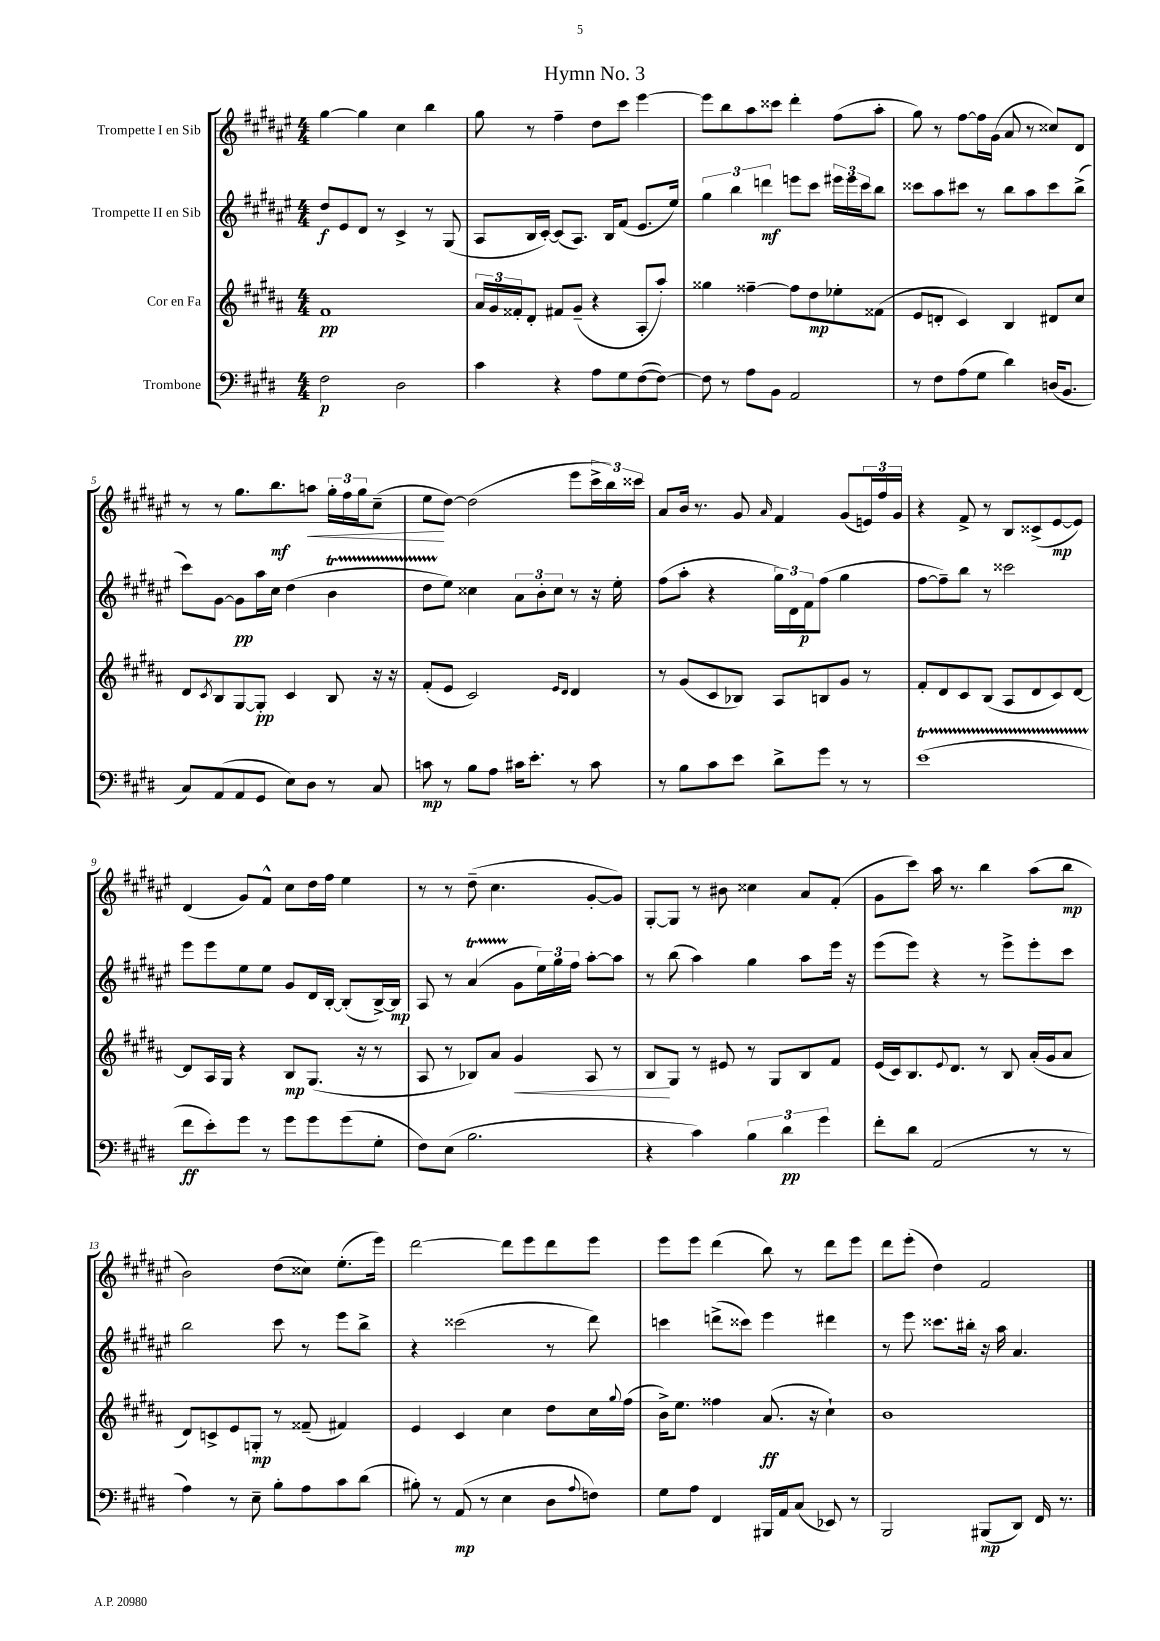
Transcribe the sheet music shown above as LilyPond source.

\header { title = "Hymn No. 3" }
<<
\new StaffGroup <<
\new Staff = "s0" \with { instrumentName = "Trompette I en Sib" } {
    \clef treble \key fis \major \numericTimeSignature \time 4/4
    gis''4~ gis''4 cis''4 b''4 |
    gis''8 r8 fis''4-- dis''8 cis'''8 eis'''4~ |
    eis'''8 b''8 ais''8 cisis'''8 dis'''4-. fis''8( ais''8-. |
    gis''8) r8 fis''8~ fis''16 gis'16( ais'8 r8 cisis''8) dis'8 |
    r8 r8 gis''8. b''8.\mf a''8\< \tuplet 3/2 { gis''16-. fis''16 gis''16 } cis''8--( |
    eis''8\! dis''8~) dis''2( eis'''8 \tuplet 3/2 { cis'''16-> b''16) cisis'''16 } |
    ais'8 b'16 r8. gis'8 \grace { ais'16 } fis'4 gis'8( \tuplet 3/2 { e'16) fis''16 gis'16 } |
    r4 fis'8-> r8 b8 cisis'8->( eis'8~\mp eis'8) |
    dis'4( gis'8) fis'8-^ cis''8 dis''16 fis''16 eis''4 |
    r8 r8 dis''8--( cis''4. gis'8~-. gis'8) |
    gis8~-. gis8 r8 bis'8 cisis''4 ais'8 fis'8-.( |
    gis'8 cis'''8) ais''16 r8. b''4 ais''8( b''8\mp |
    b'2) dis''8( cisis''8) eis''8.-.( eis'''16) |
    dis'''2~ dis'''8 eis'''8 dis'''8 eis'''8 |
    eis'''8 eis'''8 dis'''4( b''8) r8 dis'''8 eis'''8 |
    dis'''8 eis'''8-.( dis''4) fis'2 \bar "|." |
}
\new Staff = "s1" \with { instrumentName = "Trompette II en Sib" } {
    \clef treble \key fis \major \numericTimeSignature \time 4/4
    dis''8\f eis'8 dis'8 r8 cis'4-> r8 gis8( |
    ais8 b16 cis'16~-.) cis'8( ais8.) b16 fis'8( eis'8. eis''16) |
    \tuplet 3/2 { gis''4 b''4 d'''4\mf } e'''8 cis'''8 \tuplet 3/2 { eis'''16 eis'''16 cis'''16 } b''8 |
    cisis'''8 ais''8 cis'''8 r8 b''8 ais''8 cis'''8 b''8->( |
    cis'''8) gis'8~ gis'8\pp ais''16 cis''16 dis''4( b'4\startTrillSpan |
    dis''8 eis''8\stopTrillSpan) cisis''4 \tuplet 3/2 { ais'8 b'8-. cisis''8 } r8 r16 eis''16-. |
    fis''8( ais''8-. r4 \tuplet 3/2 { gis''16) dis'16 fis'16\p } fis''8( gis''4 |
    fis''8~ fis''8--) b''8 r8 cisis'''2 |
    eis'''8 eis'''8 eis''8 eis''8 gis'8 dis'16 b16~-. b8-.( b16~->) b16\mp |
    ais8 r8 ais'4\startTrillSpan( gis'8\stopTrillSpan \tuplet 3/2 { eis''16) gis''16 fis''16 } ais''8~-. ais''8 |
    r8 b''8( ais''4) gis''4 ais''8 eis'''16 r16 |
    eis'''8( eis'''8) r4 r8 eis'''8-> eis'''8-. cis'''8 |
    b''2 cis'''8 r8 eis'''8 b''8-> |
    r4 cisis'''2( r8 dis'''8) |
    c'''4 d'''8->( cisis'''8) eis'''4 dis'''4 |
    r8 eis'''8 cisis'''8. bis''16-. r16 ais''16 ais'4. \bar "|." |
}
\new Staff = "s2" \with { instrumentName = "Cor en Fa" } {
    \clef treble \key b \major \numericTimeSignature \time 4/4
    fis'1\pp |
    \tuplet 3/2 { ais'16 gis'16 fisis'16-. } dis'8-. fis'8 gis'8--( r4 ais8-. ais''8-.) |
    gisis''4 fisis''4~-- fisis''8 dis''8\mp ees''8-. fisis'8( |
    e'8 d'8-. cis'4) b4 dis'8 cis''8 |
    dis'8 \acciaccatura { cis'8 } b8 gis8~ gis8-.\pp cis'4 b8 r16 r16 |
    fis'8-.( e'8 cis'2) \grace { e'16 dis'16 } dis'4 |
    r8 gis'8( cis'8 bes8) ais8 b8 gis'8 r8 |
    fis'8-. dis'8 cis'8 b8( ais8 dis'8 cis'8) dis'8~ |
    dis'8 ais16 gis16 r4 b8\mp gis8.( r16 r8 |
    ais8 r8 bes8) ais'8 gis'4\< ais8 r8 |
    b8\! gis8 r8 eis'8 r8 gis8 b8 fis'8 |
    e'16( cis'16) b8. \appoggiatura { e'8 } dis'8. r8 b8 ais'16-.( gis'16 ais'8 |
    dis'8) c'8-> e'8 g8-.\mp r8 fisis'8--( fis'4) |
    e'4 cis'4 cis''4 dis''8 cis''16 \appoggiatura { gis''8 } fis''16( |
    b'16->) e''8. fisis''4 ais'8.\ff( r16 cis''4-!) |
    b'1 \bar "|." |
}
\new Staff = "s3" \with { instrumentName = "Trombone" } {
    \clef bass \key e \major \numericTimeSignature \time 4/4
    fis2\p dis2 |
    cis'4 r4 a8 gis8 fis8~( fis8~) |
    fis8 r8 a8 b,8 a,2 |
    r8 fis8 a8( gis8 dis'4) d16( b,8. |
    cis8) a,8( a,8 gis,8 e8) dis8 r8 cis8 |
    c'8\mp r8 b8 a8 cis'16 e'8.-. r8 cis'8 |
    r8 b8 cis'8 e'8 dis'8-> gis'8 r8 r8 |
    e'1\startTrillSpan( |
    fis'8\stopTrillSpan\ff e'8-.) gis'8 r8 gis'8 gis'8 gis'8( gis8-. |
    fis8) e8( b2. |
    r4 cis'4) \tuplet 3/2 { b4 dis'4\pp gis'4 } |
    fis'8-. dis'8 a,2( r8 r8 |
    a4) r8 e8-- b8-. a8 cis'8 dis'8( |
    bis8-.) r8 a,8\mp( r8 e4 dis8 \appoggiatura { a8 } f8) |
    gis8 a8 fis,4 bis,,16 a,16 cis8( ees,8) r8 |
    b,,2 bis,,8\mp( dis,8) fis,16 r8. \bar "|." |
}
>>
>>
